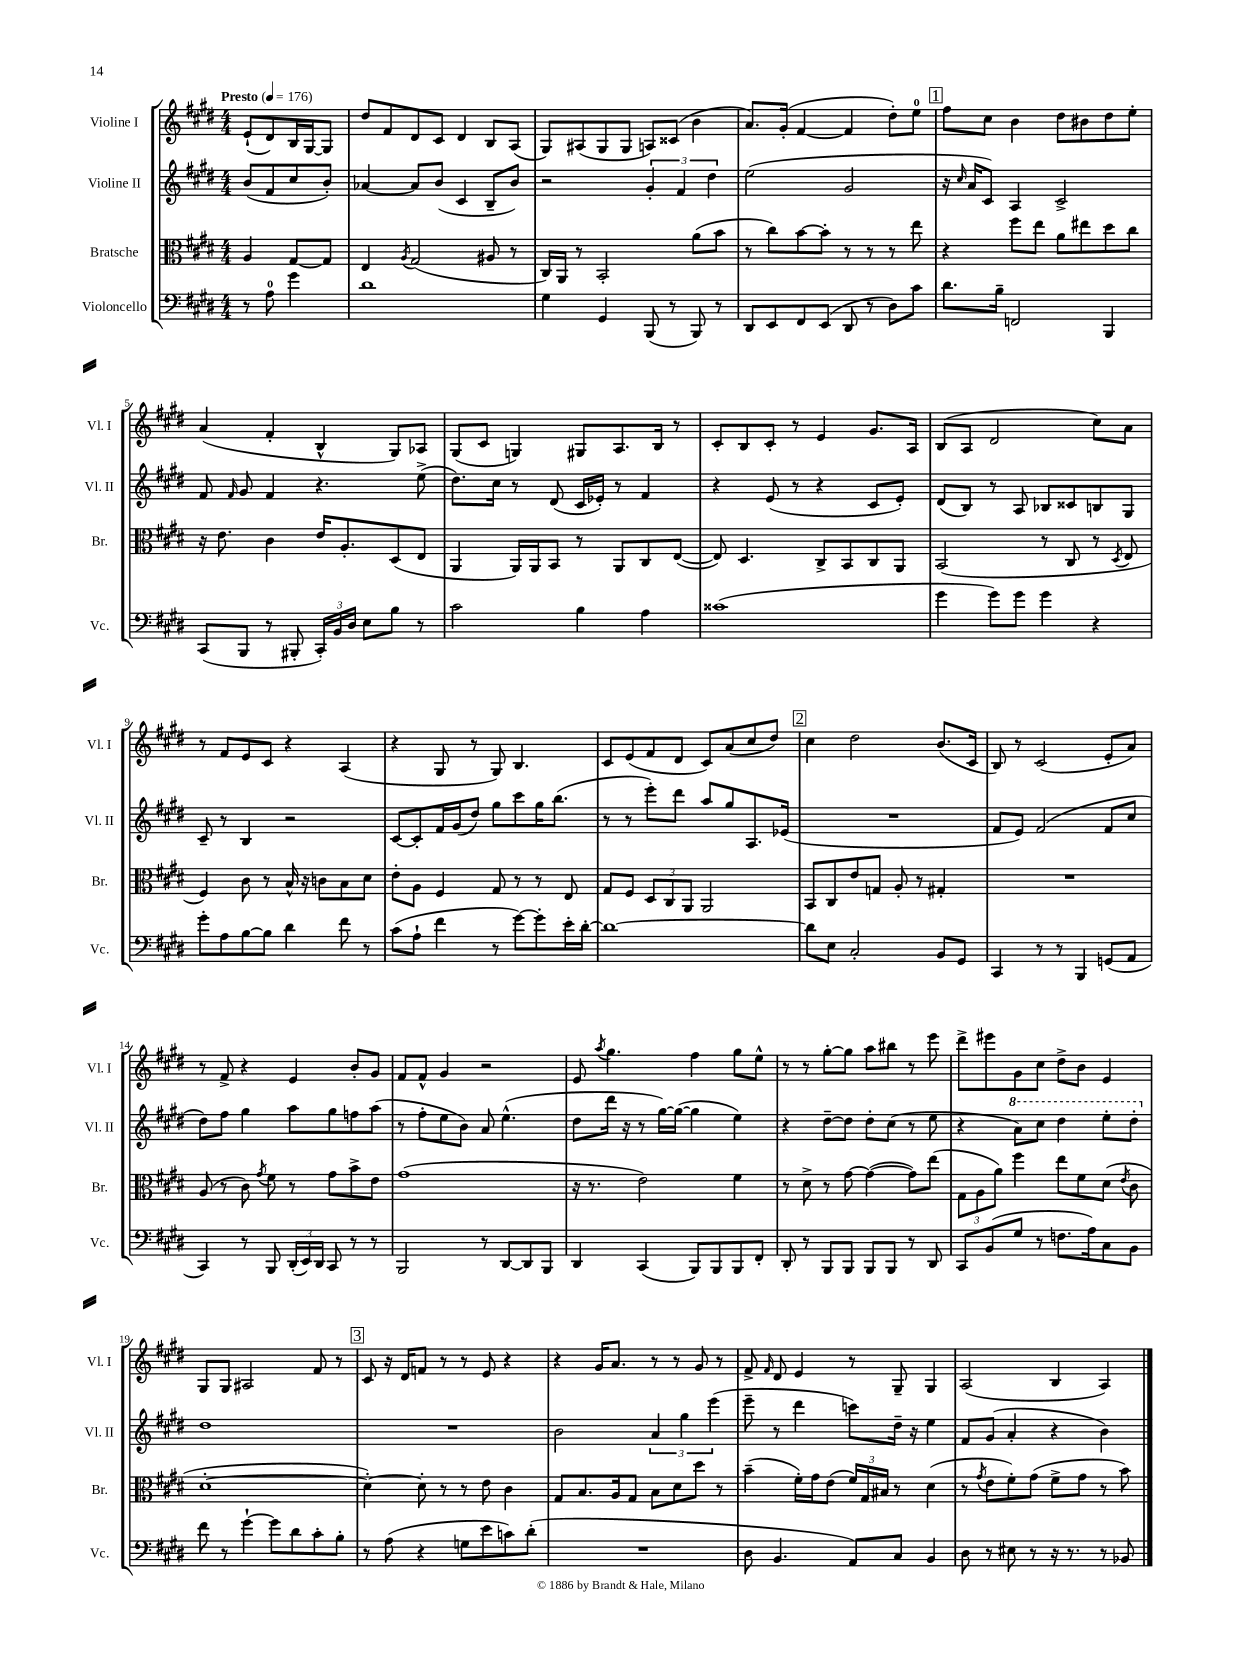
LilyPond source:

<<
\new StaffGroup <<
\new Staff = "s0" \with { instrumentName = "Violine I" shortInstrumentName = "Vl. I" } {
    \clef treble \key e \major \numericTimeSignature \time 4/4 \partial 2 \tempo "Presto" 4 = 176
    \autoBeamOff e'8[-!( dis'8) b16 gis16~ gis8] |
    dis''8[ fis'8 dis'8 cis'8] dis'4 b8[ a8]( |
    gis8[) ais8( gis8 gis8] a8[) cisis'8]( b'4 |
    a'8.[) gis'16]-.( fis'4~ fis'4 dis''8[-.) e''8]-0 |
    \mark \markup { \box "1" } fis''8[ cis''8] b'4 dis''8[ bis'8 dis''8 e''8]-. |
    a'4( fis'4-. b4-^ gis8[) aes8] |
    gis8[( cis'8] g4) gis8[ a8. b16] r8 |
    cis'8[-. b8 cis'8]-. r8 e'4 gis'8.[ a16] |
    b8[( a8] dis'2 cis''8[) a'8] |
    r8 fis'8[ e'8 cis'8] r4 a4( |
    r4 gis8 r8 gis8) b4. |
    cis'8[ e'8( fis'8 dis'8] cis'8[) a'8( cis''8 dis''8]) |
    \mark \markup { \box "2" } cis''4 dis''2 b'8.[( cis'16] |
    b8) r8 cis'2( e'8[-. a'8]) |
    r8 fis'8-> r4 e'4 b'8[-. gis'8] |
    fis'8[ fis'8]-^ gis'4 r2 |
    e'8 \acciaccatura { a''8 } gis''4. fis''4 gis''8[ e''8]-^ |
    r8 r8 gis''8[~-. gis''8] a''8[ bis''8] r8 e'''8 |
    dis'''8[-> eis'''8 gis'8 cis''8] dis''8[-> b'8] e'4 |
    gis8[ gis8] ais2 fis'8 r8 |
    \mark \markup { \box "3" } cis'8 r16 dis'16[ f'8] r8 r8 e'8 r4 |
    r4 gis'16[ a'8.] r8 r8 gis'8 r8 |
    fis'8-> \grace { fis'16 } dis'8 e'4 r8 gis8-- gis4 |
    a2( b4 a4) \bar "|." |
}
\new Staff = "s1" \with { instrumentName = "Violine II" shortInstrumentName = "Vl. II" } {
    \clef treble \key e \major \numericTimeSignature \time 4/4 \partial 2
    \autoBeamOff b'8[( fis'8 cis''8 b'8]-.) |
    aes'4~ aes'8[ b'8]( cis'4 b8[-- b'8]) |
    r2 \tuplet 3/2 { gis'4-. fis'4 dis''4 } |
    e''2( gis'2 |
    \mark \markup { \box "1" } r16 \grace { cis''16 } a'16[ cis'8]) a4 cis'2-> |
    fis'8 \grace { fis'16 } gis'8 fis'4 r4. e''8->( |
    dis''8.[) cis''16] r8 dis'8( cis'16[ ees'16]-.) r8 fis'4 |
    r4 e'8( r8 r4 cis'8[ e'8]-.) |
    dis'8[( b8]) r8 a8 bes8[ cisis'8 b8 gis8] |
    cis'8-- r8 b4 r2 |
    cis'8[~ cis'8-. fis'16 gis'16( dis''8]) gis''8[ cis'''8 gis''16 b''8.]( |
    r8 r8 e'''8[-.) dis'''8] a''8[ gis''8 a8. ees'16]( |
    \mark \markup { \box "2" } R1 |
    fis'8[ e'8]) fis'2( fis'8[ cis''8] |
    dis''8[) fis''8] gis''4 a''8[ gis''8 f''8 a''8]( |
    r8 fis''8[-. e''8 b'8]) a'8 e''4.-^( |
    dis''8[ dis'''16] r16 r8 gis''16[~) gis''16]~( gis''4 e''4) |
    r4 dis''8[~-- dis''8] dis''8[-. cis''8]( r8 e''8 |
    r4 \ottava #1 a''8[) cis'''8] dis'''4 e'''8[-. dis'''8]-. \ottava #0 |
    dis''1 |
    \mark \markup { \box "3" } R1 |
    b'2 \tuplet 3/2 { a'4 gis''4 e'''4( } |
    e'''8-- r8 dis'''4 c'''8[) dis''16]-- r16 e''4 |
    fis'8[ gis'8]( a'4-. r4 b'4) \bar "|." |
}
\new Staff = "s2" \with { instrumentName = "Bratsche" shortInstrumentName = "Br." } {
    \clef alto \key e \major \numericTimeSignature \time 4/4 \partial 2
    \autoBeamOff a4 gis8[~ gis8] |
    e4 \acciaccatura { a8 } gis2( ais8 r8 |
    cis16[) a,16] r8 b,2-. a'8[( b'8] |
    r8 cis''8[) b'8~ b'8]-. r8 r8 r8 e''8 |
    \mark \markup { \box "1" } r4 fis''8[ e''8] a'8[ eis''8 dis''8 cis''8] |
    r16 e'8. cis'4 e'16[ a8.-. dis8( e8] |
    a,4 a,16[) a,16 b,8] r8 a,8[ cis8 e8]~( |
    e8) dis4. cis8[-> b,8 cis8 a,8] |
    b,2( r8 cis8 r8 \acciaccatura { dis8 } e8 |
    fis4) cis'8 r8 b16-^ r16 c'8[ b8 dis'8] |
    e'8[-. a8] fis4 gis8 r8 r8 e8 |
    gis8[ fis8] \tuplet 3/2 { dis8[ cis8 a,8] } a,2 |
    \mark \markup { \box "2" } b,8[ cis8 e'8 g8] a8-. r8 gis4-. |
    R1 |
    a8( r8 cis'8) \acciaccatura { gis'8 } fis'8 r8 gis'8[ b'8-> e'8] |
    gis'1( |
    r16 r8. e'2) fis'4 |
    r8 dis'8-> r8 gis'8~ gis'4~( gis'8[) e''8]( |
    \tuplet 3/2 { gis8[ a8 a'8]) } fis''4 e''8[ fis'8 dis'8]( \acciaccatura { e'8 } cis'8 |
    dis'1~-. |
    \mark \markup { \box "3" } dis'4~-.) dis'8-. r8 r8 e'8 cis'4 |
    gis8[ b8. a16 gis8] b8[ dis'8 dis''8] r8 |
    b'4--( fis'16[-.) gis'16 e'8]( \tuplet 3/2 { fis'16[) gis16 bis16] } r8 dis'4( |
    r8 \acciaccatura { gis'8 } e'8[ fis'8-.) gis'8]( fis'8[-> gis'8] r8 b'8) \bar "|." |
}
\new Staff = "s3" \with { instrumentName = "Violoncello" shortInstrumentName = "Vc." } {
    \clef bass \key e \major \numericTimeSignature \time 4/4 \partial 2
    \autoBeamOff r8 a8-0 gis'4 |
    dis'1 |
    gis4 gis,4 b,,8( r8 b,,8) r8 |
    dis,8[ e,8 fis,8 e,8]( dis,8 r8 dis8[) cis'8] |
    \mark \markup { \box "1" } dis'8.[ b16]-- f,2 b,,4 |
    cis,8[( b,,8] r8 bis,,8-. \tuplet 3/2 { cis,16[-.) b,16 dis16] } e8[ b8] r8 |
    cis'2 b4 a4 |
    cisis'1( |
    gis'4 gis'8[) gis'8] gis'4 r4 |
    gis'8[-. a8 b8~ b8] dis'4 fis'8 r8 |
    cis'8[( a8]-! fis'4 r8 gis'8[~) gis'8-. e'16-. dis'16]~-. |
    dis'1~ |
    \mark \markup { \box "2" } dis'8[ e8] cis2-. b,8[ gis,8] |
    cis,4 r8 r8 b,,4 g,8[( a,8] |
    cis,4) r8 b,,8 \tuplet 3/2 { dis,16[-.( e,16) dis,16] } cis,8 r8 r8 |
    b,,2 r8 dis,8[~ dis,8 b,,8] |
    dis,4 cis,4( b,,8[) b,,8 b,,8 fis,8]-. |
    dis,8-. r8 b,,8[ b,,8] b,,8[ b,,8] r8 dis,8 |
    cis,8[ b,8( gis8] r8 f8.[ a16) cis8 b,8] |
    fis'8 r8 gis'4~-! gis'8[ dis'8 cis'8-. b8]-. |
    \mark \markup { \box "3" } r8 a8( r4 g8[ e'8 c'8) dis'8]-.( |
    R1 |
    dis8 b,4. a,8[) cis8] b,4 |
    dis8 r8 eis8 r8 r16 r8. r8 bes,8 \bar "|." |
}
>>
>>
